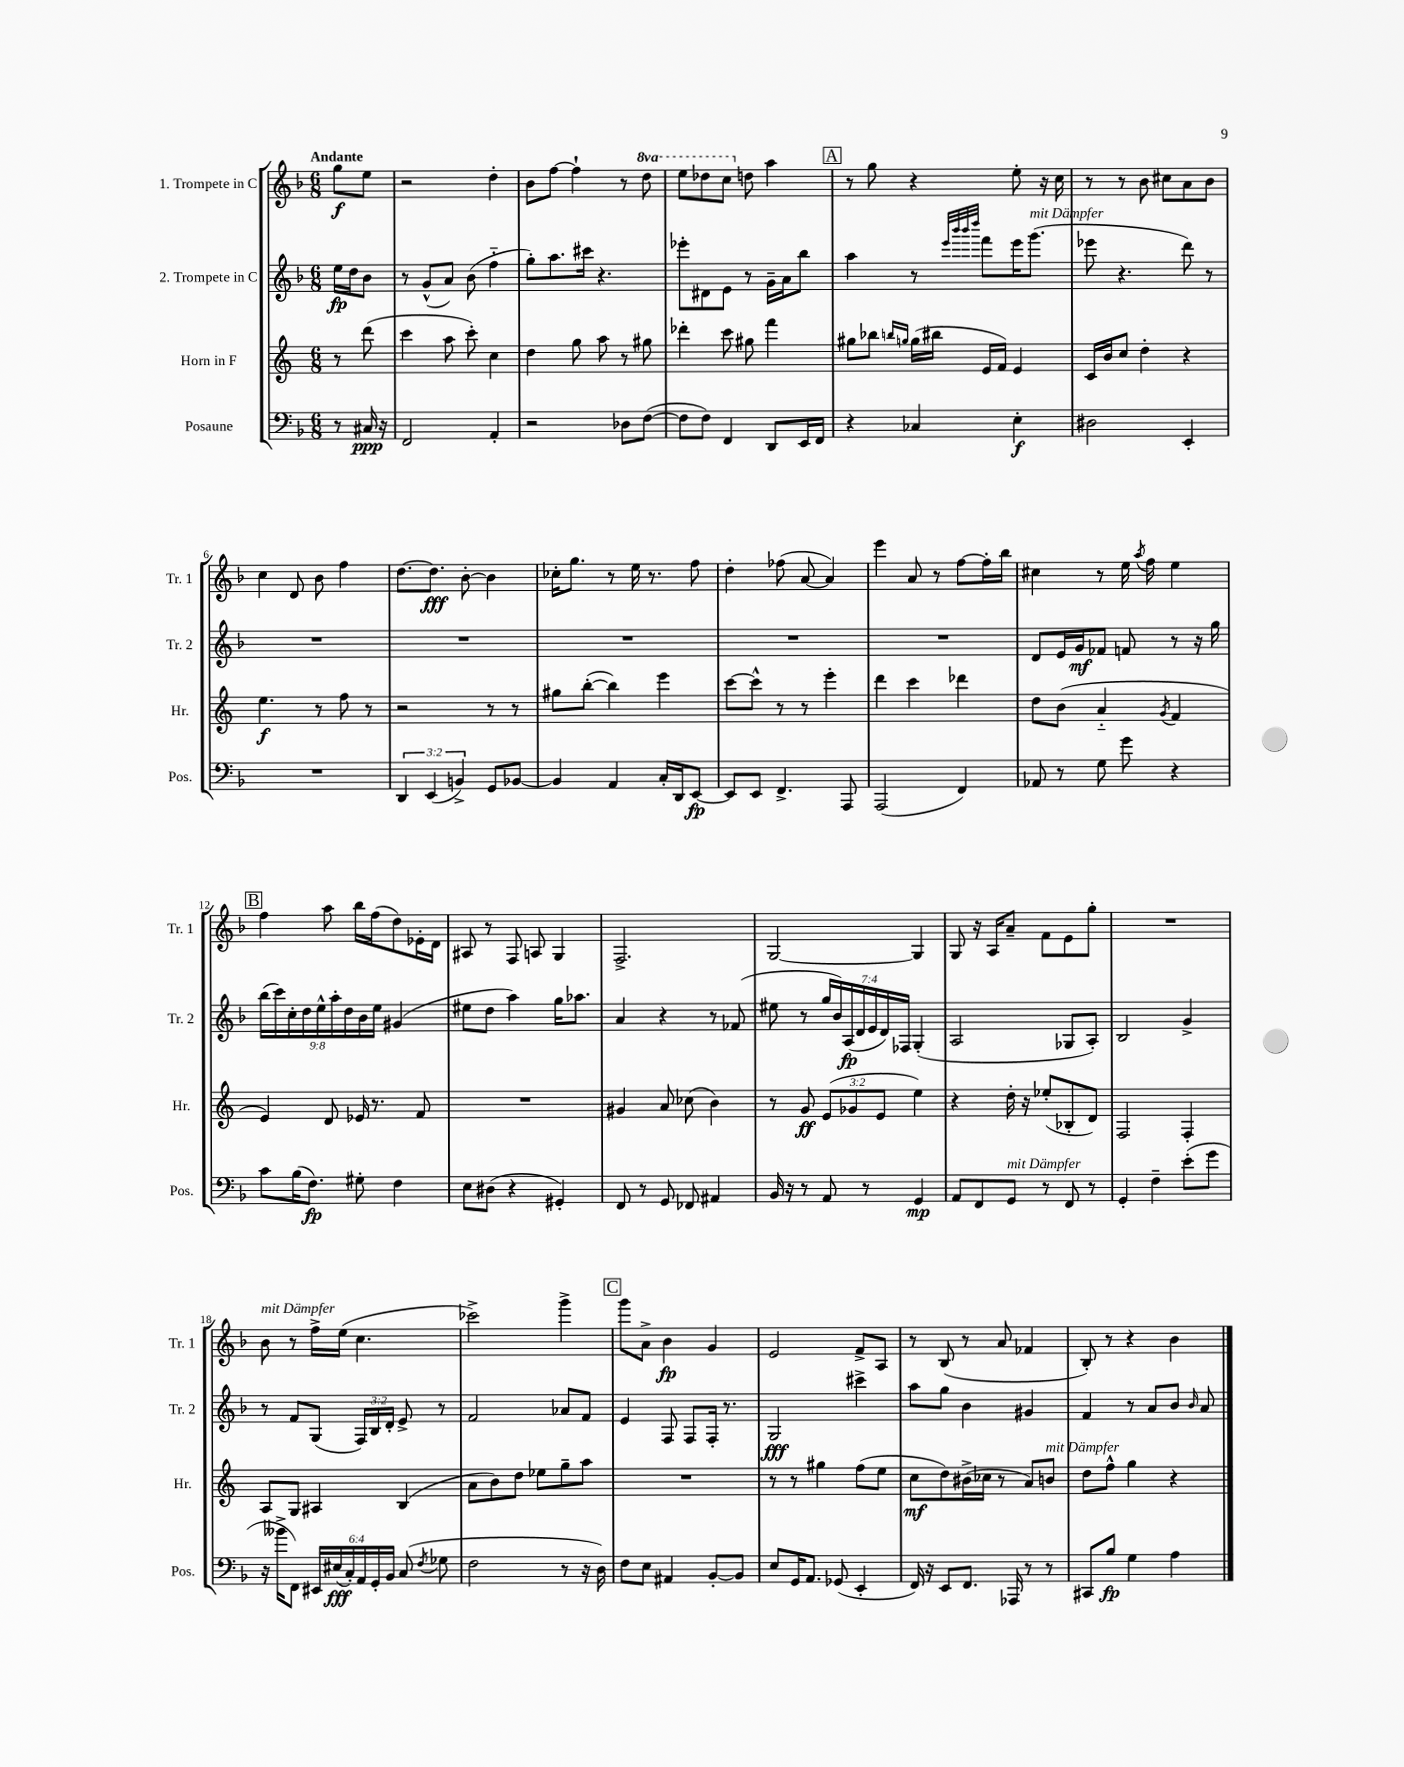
<<
\new StaffGroup <<
\new Staff = "s0" \with { instrumentName = "1. Trompete in C" shortInstrumentName = "Tr. 1" } {
    \clef treble \key f \major \numericTimeSignature \time 6/8 \set Staff.ottavationMarkups = #ottavation-simple-ordinals \partial 4 \tempo "Andante"
    \autoBeamOff g''8[\f e''8] |
    r2 d''4-. |
    bes'8[ f''8]~ f''4-! r8 \ottava #1 d'''8 |
    e'''8[ des'''8 c'''8] \ottava #0 d''!8 a''4 |
    \mark \markup { \box "A" } r8 g''8 r4 e''8-. r16 c''16 |
    r8 r8 bes'8 cis''8[ a'8 bes'8] |
    c''4 d'8 bes'8 f''4 |
    d''8.[~ d''8.]\fff bes'8~-. bes'4 |
    ces''16[-. g''8.] r8 e''16 r8. f''8 |
    d''4-. fes''8( a'8~ a'4) |
    e'''4 a'8 r8 f''8[~ f''16-. bes''16] |
    cis''4 r8 e''16 \acciaccatura { a''8 } f''16 e''4 |
    \mark \markup { \box "B" } f''4 a''8 bes''16[ f''16( d''8) ees'16-. d'16] |
    ais8 r8 f8 a8 g4 |
    f2.-> |
    g2~ g4 |
    g8 r16 a16[ a'8]-- f'8[ e'8 g''8]-. |
    R2. |
    bes'8^\markup { \italic "mit Dämpfer" } r8 f''16[-> e''16]( c''4. |
    ces'''2->) g'''4-> |
    \mark \markup { \box "C" } g'''8[ a'8]-> bes'4\fp g'4 |
    e'2 f'8[-> a8] |
    r8 bes8( r8 a'8 fes'4 |
    bes8-.) r8 r4 bes'4 \bar "|." |
}
\new Staff = "s1" \with { instrumentName = "2. Trompete in C" shortInstrumentName = "Tr. 2" } {
    \clef treble \key f \major \numericTimeSignature \time 6/8 \override Staff.TupletNumber.text = #tuplet-number::calc-fraction-text \partial 4
    \autoBeamOff e''16[\fp d''16 bes'8] |
    r8 g'8[-^( a'8]) bes'8( f''4-_ |
    g''8[-.) a''8. cis'''16] r4. |
    ees'''8[-. dis'8 e'8] r8 g'16[-- a'16 bes''8] |
    \mark \markup { \box "A" } a''4 r8 \grace { e'''32[ bes'''32 bes'''32 d''''32] } f'''8[ e'''16 g'''8.]^\markup { \italic "mit Dämpfer" }( |
    ees'''8 r4. d'''8) r8 |
    R2. |
    R2. |
    R2. |
    R2. |
    R2. |
    d'8[ e'16 g'16\mf fes'8] f'8 r8 r16 g''16 |
    \mark \markup { \box "B" } \tuplet 9/8 { bes''16[( c'''16) c''16-. d''16 e''16-^ a''16-. d''16 bes'16 e''16] } gis'4( |
    eis''8[ d''8] a''4) g''16[ aes''8.] |
    a'4 r4 r8 fes'8( |
    eis''8 r8 \tuplet 7/4 { g''16[ bes'16) a16\fp( d'16 e'16 d'16) fes16] } g4-.( |
    a2 ges8[ a8]-.) |
    bes2 g'4-> |
    r8 f'8[ g8]( \tuplet 3/2 { f16[) bes16 d'16]-. } e'8-> r8 |
    f'2 aes'8[ f'8] |
    \mark \markup { \box "C" } e'4 f8 f8[ f16]-. r8. |
    g2\fff cis'''4-> |
    a''8[ g''8] bes'4 gis'4 |
    f'4 r8 a'8[ bes'8] \grace { bes'16 } a'8 \bar "|." |
}
\new Staff = "s2" \with { instrumentName = "Horn in F" shortInstrumentName = "Hr." } {
    \clef treble \key c \major \numericTimeSignature \time 6/8 \override Staff.TupletNumber.text = #tuplet-number::calc-fraction-text \partial 4
    \autoBeamOff r8 d'''8( |
    c'''4 a''8 c'''8-.) c''4 |
    d''4 g''8 a''8 r8 gis''8 |
    des'''4-. c'''8 gis''8 f'''4 |
    \mark \markup { \box "A" } gis''8[ bes''8] \grace { b''16[ g''16] } g''16[( bis''16] e'16[ f'16]) e'4 |
    c'16[ b'16 c''8] d''4-. r4 |
    e''4.\f r8 f''8 r8 |
    r2 r8 r8 |
    gis''8[ b''8]~-.( b''4) e'''4 |
    c'''8[~ c'''8]-^ r8 r8 e'''4-. |
    d'''4 c'''4 des'''4 |
    d''8[ b'8]( a'4-_ \acciaccatura { g'8 } f'4 |
    \mark \markup { \box "B" } e'4) d'8 ees'16 r8. f'8 |
    R2. |
    gis'4 a'8 ces''8( b'4) |
    r8 g'8\ff \tuplet 3/2 { e'8[( ges'8 e'8] } e''4) |
    r4 d''16-. r16 ees''8[-.( bes8-. d'8]) |
    f2 f4-. |
    a8[ g8] ais4 b4( |
    a'8[ b'8) d''8] ees''8[ g''8-- a''8] |
    \mark \markup { \box "C" } R2. |
    r8 r8 gis''4 f''8[( e''8] |
    c''8[\mf d''8) bis'16->( ces''16] r8 a'8[) b'8]^\markup { \italic "mit Dämpfer" } |
    d''8[ f''8]-^ g''4 r4 \bar "|." |
}
\new Staff = "s3" \with { instrumentName = "Posaune" shortInstrumentName = "Pos." } {
    \clef bass \key f \major \numericTimeSignature \time 6/8 \override Staff.TupletNumber.text = #tuplet-number::calc-fraction-text \partial 4
    \autoBeamOff r8 cis16\ppp r16 |
    f,2 a,4-. |
    r2 des8[ f8]~( |
    f8[ f8]) f,4 d,8[ e,16 f,16] |
    \mark \markup { \box "A" } r4 ces4 e4-.\f |
    dis2 e,4-. |
    R2. |
    \tuplet 3/2 { d,4 e,4( b,4->) } g,8[ bes,8]~ |
    bes,4 a,4 c16[-. d,16 e,8]~\fp |
    e,8[ e,8] f,4.-> a,,8 |
    a,,2( f,4) |
    aes,8 r8 g8 g'8 r4 |
    \mark \markup { \box "B" } c'8[ bes16( f8.]\fp) gis8-. f4 |
    e8[ dis8]( r4 gis,4-.) |
    f,8 r8 g,8 fes,8 ais,4 |
    bes,16 r16 r8 a,8 r8 g,4\mp |
    a,8[ f,8 g,8]^\markup { \italic "mit Dämpfer" } r8 f,8 r8 |
    g,4-. f4-- e'8[-.( g'8] |
    r16 beses'16[-> f,8]) \tuplet 6/4 { eis,16[ eis16\fff( c16-.) a,16 g,16-. bes,16] } c8( \acciaccatura { f8 } ges8 |
    f2 r8 r16 d16) |
    \mark \markup { \box "C" } f8[ e8] ais,4 bes,8[~-. bes,8] |
    e8[ g,16 a,8.] ges,8( e,4-. |
    f,16) r16 e,8[ f,8.] aes,,16 r8 r8 |
    cis,8[ bes8]\fp g4 a4 \bar "|." |
}
>>
>>
